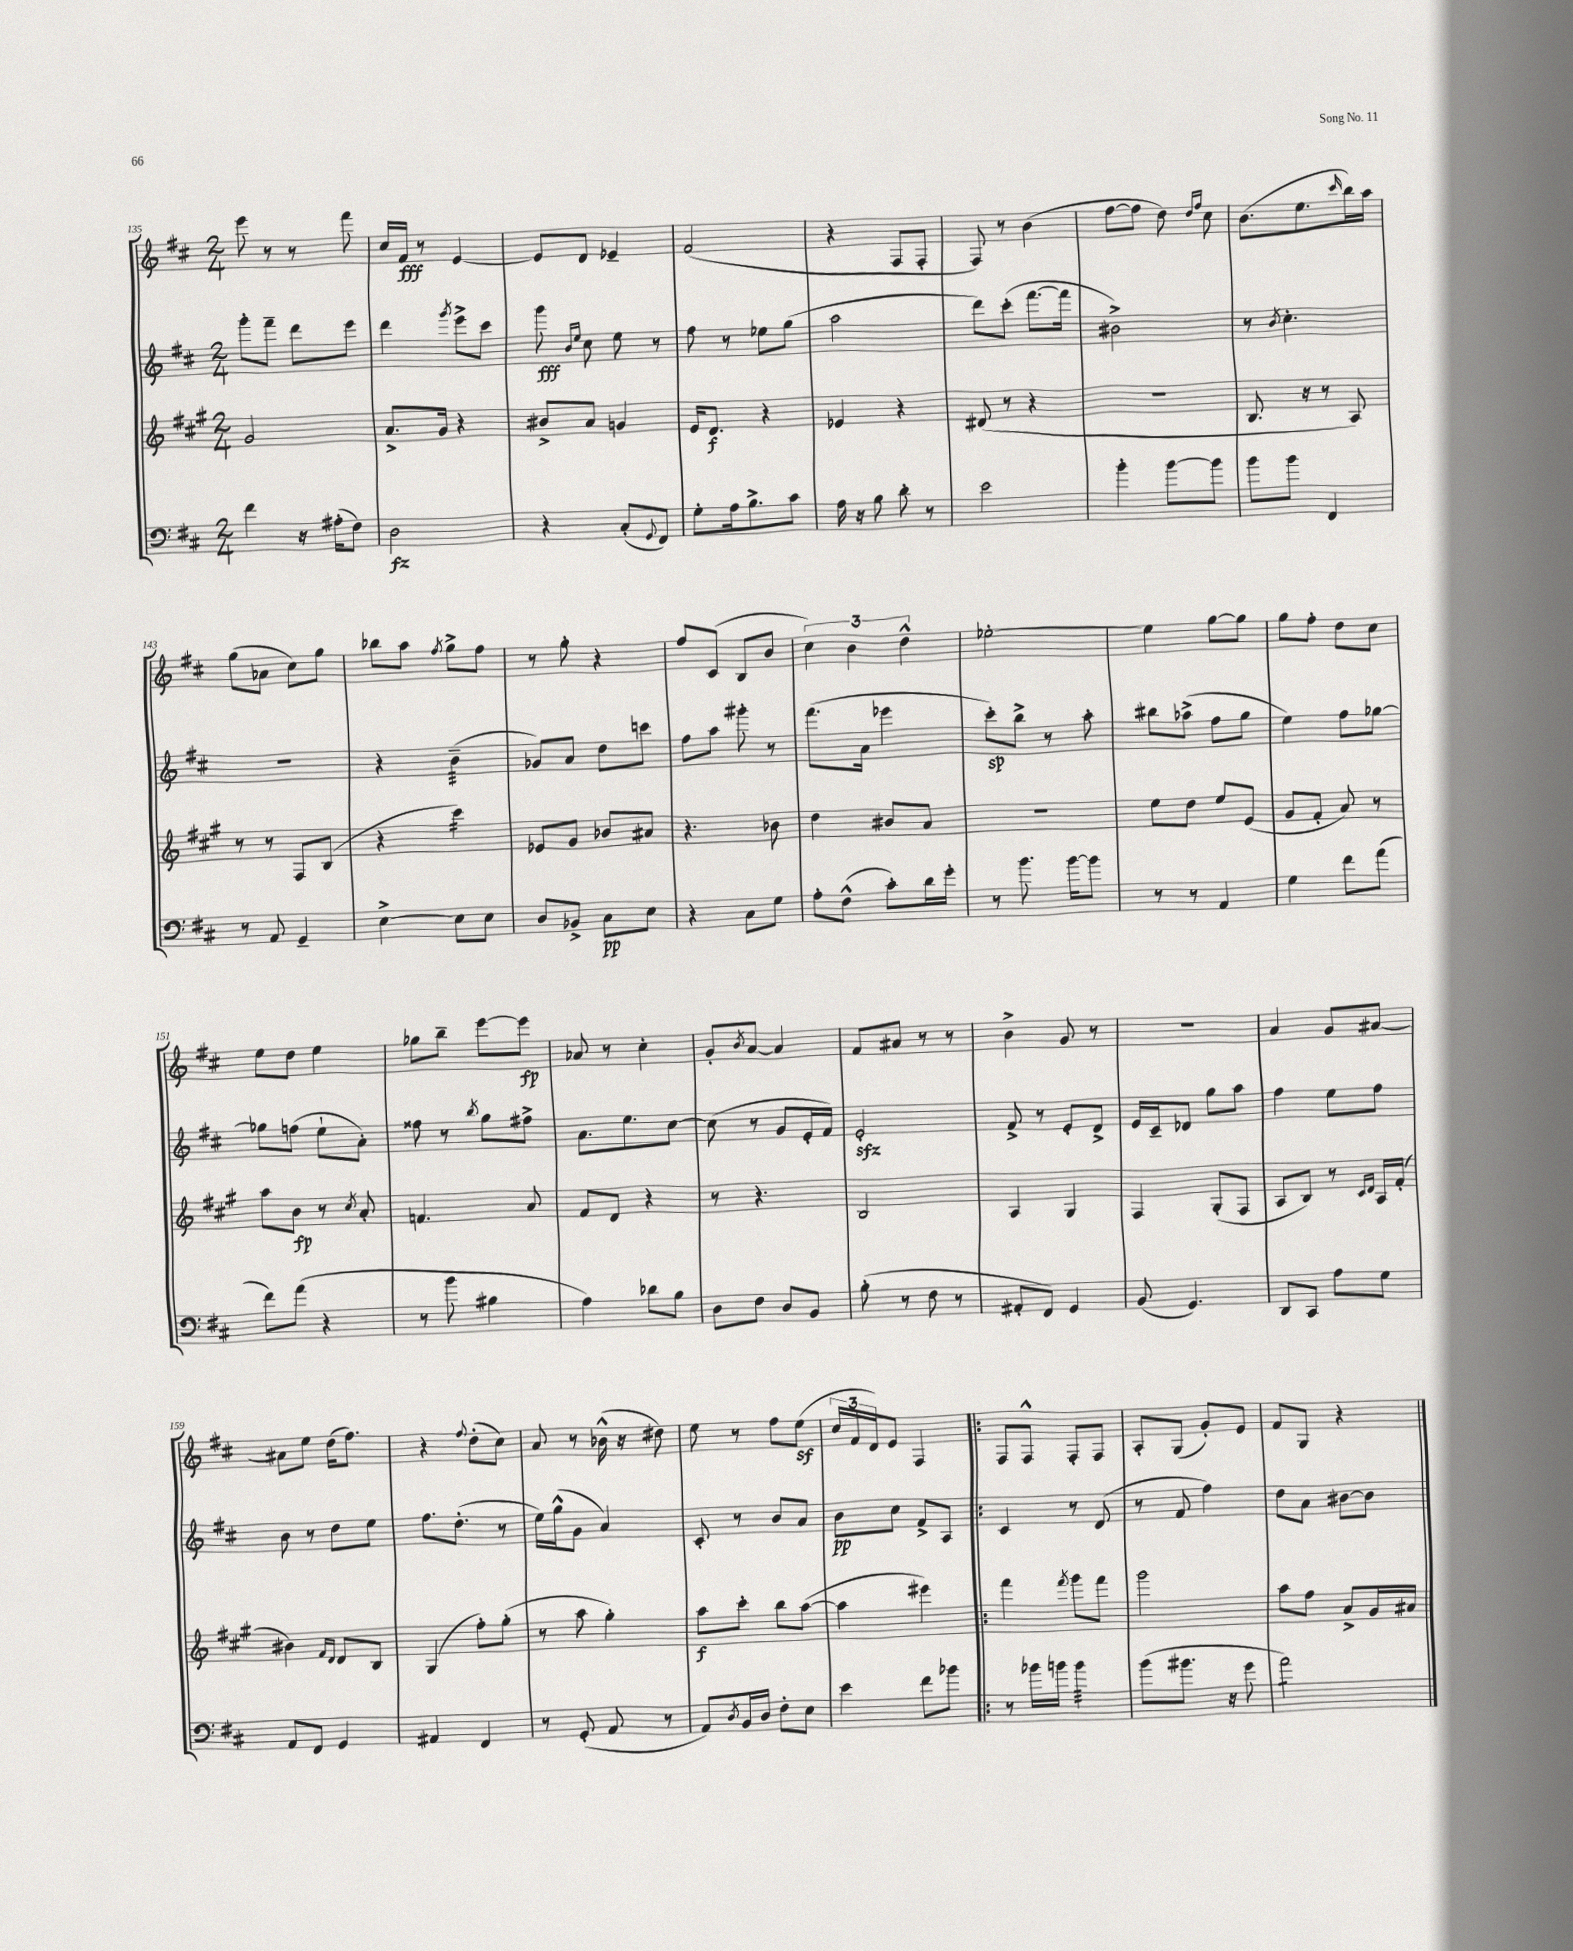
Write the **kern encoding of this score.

**kern	**kern	**kern	**kern
*staff4	*staff3	*staff2	*staff1
*clefF4	*clefG2	*clefG2	*clefG2
*k[f#c#]	*k[f#c#g#]	*k[f#c#]	*k[f#c#]
*M2/4	*M2/4	*M2/4	*M2/4
4f#	2g#	8ggg'	8eee
.	.	8fff#~	8r
16r	.	8ddd	8r
(16A#'	.	.	.
8F#)	.	8eee	8fff#
=	=	=	=
2D	8.a^	4ddd	16cc#
.	.	.	16f#
.	.	.	8r
.	16g#	.	.
.	.	8qggg	.
.	4r	8eee^	[4e
.	.	8ccc#	.
=	=	=	=
4r	8b#^	8ggg	8e]
.	.	16qqb	.
.	.	16qqee	.
.	8a	8cc#	8d
(8C#'	4g	8ee	4e-~
8qqGG	.	.	.
8FF#)	.	8r	.
=	=	=	=
8G'	16e	8ff#	(2f#
.	8.d	.	.
16A	.	8r	.
8.B^	.	.	.
.	4r	8ee-	.
8c#	.	(8gg	.
=	=	=	=
16A	4e-	2aa	4r
16r	.	.	.
8B	.	.	.
8d'	4r	.	8F#
8r	.	.	8F#'
=	=	=	=
2e	(8d#	8ddd)	8F#)
.	8r	(8ccc#'	8r
.	4r	[8.fff#	(4b
.	.	16fff#]	.
=	=	=	=
4b'	2r	2b#^)	[8ff#
.	.	.	8ff#]
[8b	.	.	8dd)
.	.	.	16qqdd
.	.	.	16qqff#
8b]	.	.	8cc#
=	=	=	=
8b	8.B	8r	(8.b
.	.	8qb	.
8b	.	4.cc#'	.
.	16r	.	8.ee
4FF#	8r	.	.
.	.	.	16qqccc#
.	8A)	.	16bb)
.	.	.	16aa
=	=	=	=
8r	8r	2r	(8gg
8AA	8r	.	8a-
4GG~	8F#	.	8cc#)
.	(8B	.	8gg
=	=	=	=
[4E^	4r	4r	8bb-
.	.	.	8aa
.	.	.	8qff#
8E]	4ccc#)	(4b~	8gg^
8E	.	.	8ff#
=	=	=	=
8D	8e-	8g-)	8r
8BB-^	8g#	8a	8gg'
8C#	8b-	8dd	4r
8E	8a#	8ccc	.
=	=	=	=
4r	4.r	8ff#	8ff#
.	.	8aa	(8c#
8C#	.	8ggg#'	8B
8G	8b-	8r	8b
=	=	=	=
8A'	4dd	(8.fff#	6cc#)
(8F#^^	.	.	.
.	.	.	6b
.	.	16a	.
8c#')	8b#	4eee-	.
.	.	.	6dd^^
16d	8a	.	.
16g'	.	.	.
=	=	=	=
8r	2r	8ccc#')	[2ee-'
8.b	.	8bb^	.
.	.	8r	.
[16b	.	.	.
8b]	.	8aa'	.
=	=	=	=
8r	8ee	8bb#	4ee-]
8r	8dd	(8aa-^	.
4AA	8ee	8ff#	[8gg
.	(8e	8gg	8gg]
=	=	=	=
4G	8g#	4ee)	8gg
.	8f#'	.	8ff#'
8f#	8a)	8ff#	8dd
(8a	8r	[8gg-	8cc#
=	=	=	=
8f#)	8aa	8gg-]	8ee
(8a	8b	(8ff	8dd
4r	8r	8ee`	4ee
.	8qcc#	.	.
.	8a'	8a')	.
=	=	=	=
8r	4.f	8ff##	8gg-
8b	.	8r	8bb~
.	.	8qbb	.
4B#	.	8gg	[8eee
.	8a	8ff#^	8eee]
=	=	=	=
4A)	8f#	8.a	8a-
.	8d	.	8r
.	.	8.ee	.
8d-	4r	.	4cc#'
8B	.	[8cc#	.
=	=	=	=
8D	8r	(8cc#]	8g'
.	.	.	8qb
8F#	4.r	8r	[8a
8D	.	8g	4a]
8BB	.	16e'	.
.	.	16f#)	.
=	=	=	=
(8B'	2B	2e'	8f#
8r	.	.	8a#
8F#	.	.	8r
8r	.	.	8r
=	=	=	=
8AA#'	4A	8f#^	4b^
8FF#)	.	8r	.
4GG	4G#	8e'	8g
.	.	8d^	8r
=	=	=	=
(8BB	4F#	16e	2r
.	.	16c#~	.
4.GG)	.	8d-	.
.	(8G#'	8gg	.
.	8F#	8aa	.
=	=	=	=
8DD	8A	4ff#	4a
8CC#	8B)	.	.
8A	8r	8ee	8g
.	16qqc#	.	.
.	16qqd	.	.
8G	16A	8ff#	[8a#
.	(16f#'	.	.
=	=	=	=
8AA	4b#)	8b	8a#]
8FF#	.	8r	8ee
.	16qqf#	.	.
.	16qqd	.	.
4GG	8d	8dd	(16dd
.	.	.	8.ff#)
.	8B	8ee	.
=	=	=	=
4AA#	(4G#	8.ff#	4r
.	.	(8.dd'	.
.	.	.	8qqff#
4FF#	8ff#')	.	(8dd'
.	(8gg#'	8r	8cc#)
=	=	=	=
8r	8r	16ee)	8a
.	.	(16gg^^	.
(8GG'	8aa	8g	8r
8AA	4gg#')	4a)	(16b-^^
.	.	.	16r
8r	.	.	8dd#)
=	=	=	=
8AA)	8aa	8c#'	8ee
8qD	.	.	.
16BB	8ccc#'	8r	8r
16D	.	.	.
8F#'	8bb	8b	8ff#
8E	([8aa	8a	(8ee
=	=	=	=
4e	4aa]	8b	24cc#
.	.	.	24f#
.	.	.	24d)
.	.	8cc#	8e
8f#	4eee#)	8f#^	4F#
8b-	.	8A	.
=!|:	=!|:	=!|:	=!|:
8r	4fff#	4c#	8F#
16b-	.	.	8F#^^
16b	.	.	.
.	8qfff#	.	.
4b	8ggg#	8r	8F#'
.	8fff#	(8d	8F#
=	=	=	=
(8b	2ggg#	8r	8A'
8.b#	.	8f#	(8G
.	.	4ff#)	8g')
16r	.	.	.
8g	.	.	8e
=	=	=	=
2a)	8aa	8dd	8f#
.	8ff#	8a	8G
.	8a^	[8b#	4r
.	16g#	8b#]	.
.	16a#	.	.
==	==	==	==
*-	*-	*-	*-
